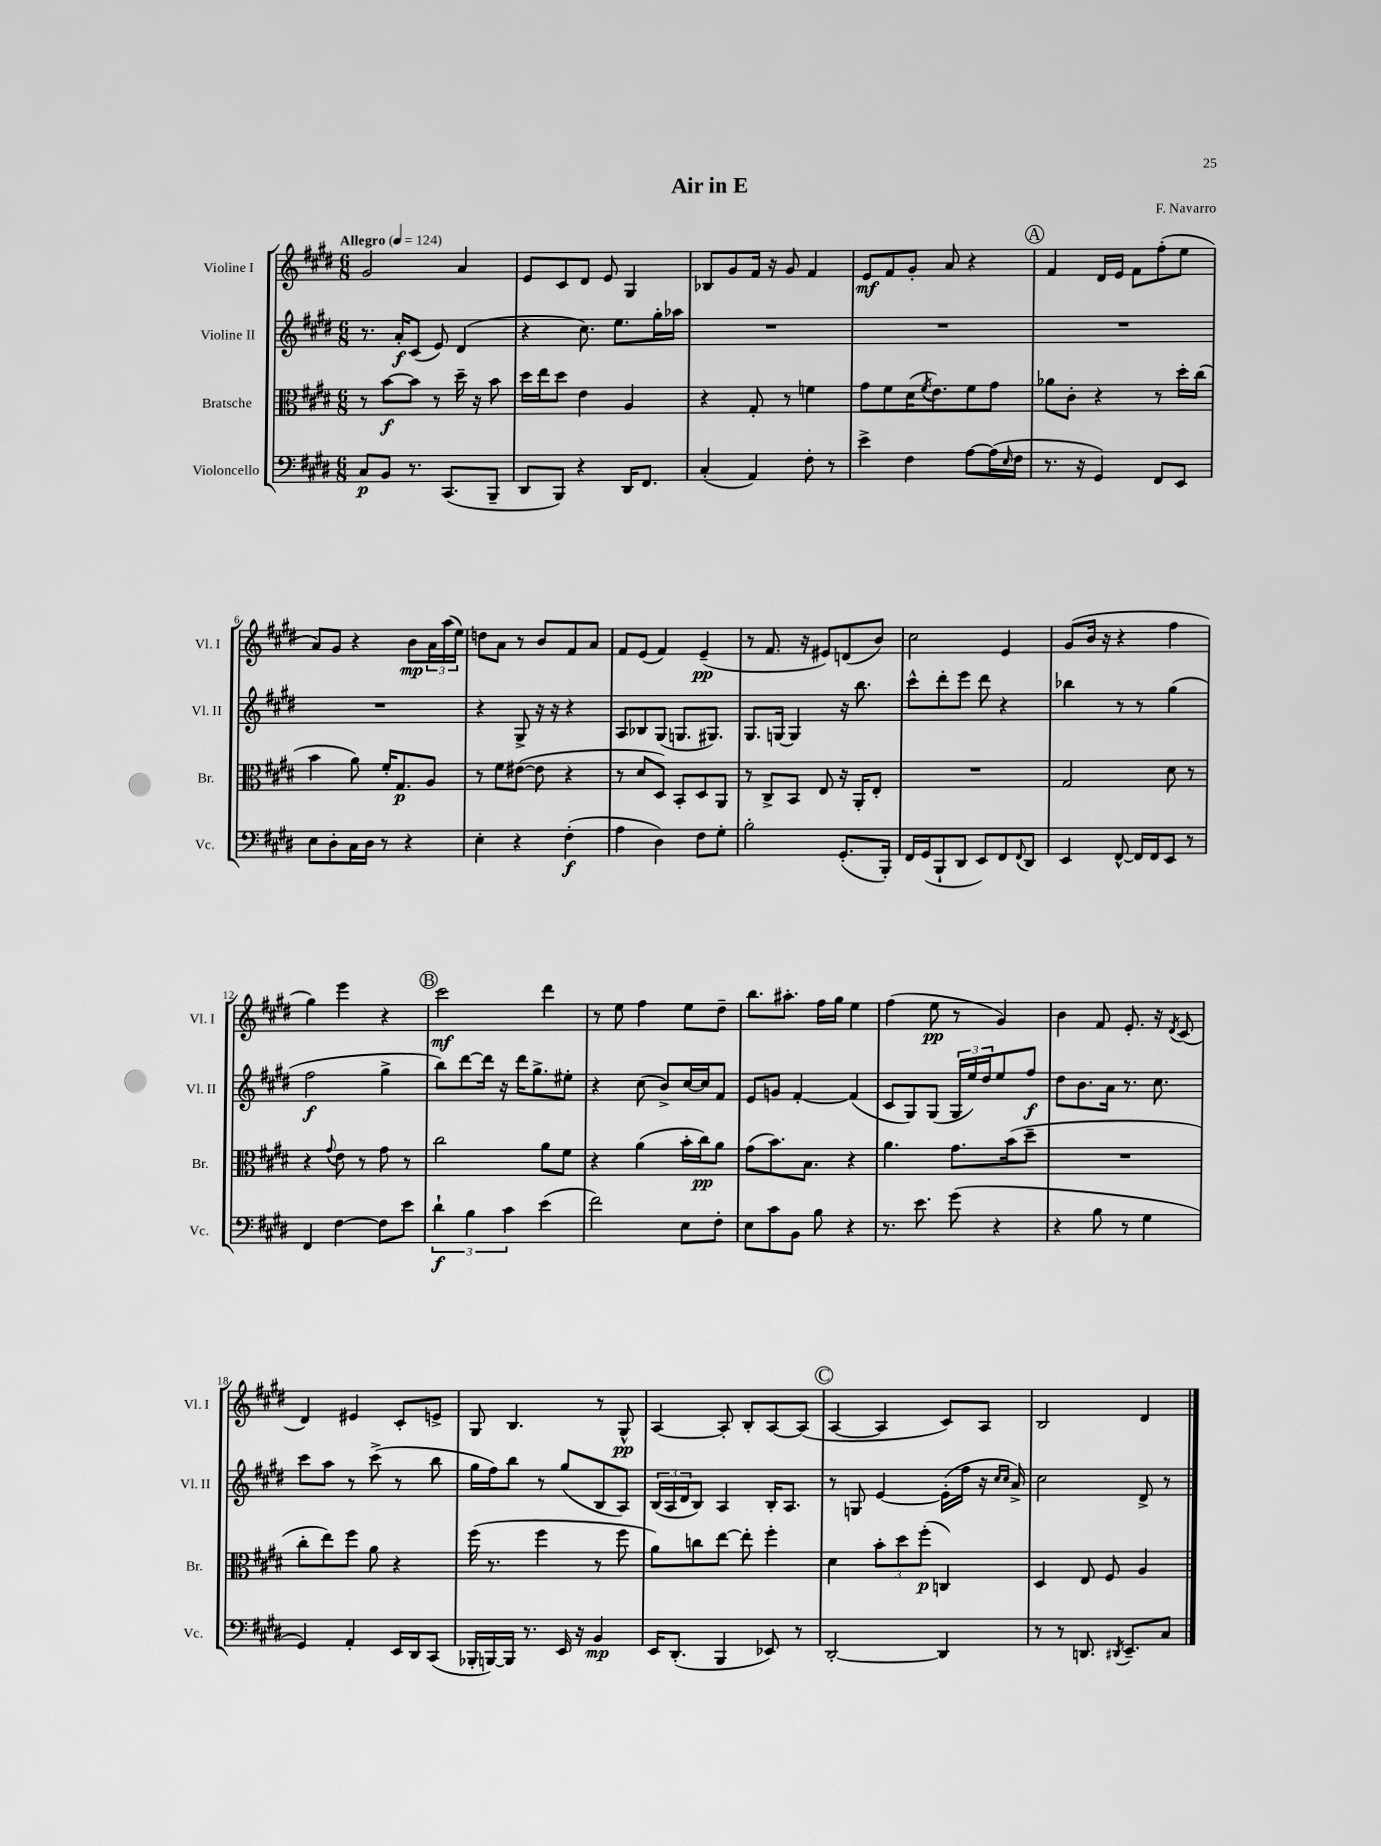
\header { title = "Air in E" composer = "F. Navarro" }
<<
\new StaffGroup <<
\new Staff = "s0" \with { instrumentName = "Violine I" shortInstrumentName = "Vl. I" } {
    \clef treble \key e \major \numericTimeSignature \time 6/8 \tempo "Allegro" 4 = 124
    gis'2 a'4 |
    e'8 cis'8 dis'8 e'8 gis4 |
    bes8 gis'8 fis'16 r16 gis'8 fis'4 |
    e'8\mf fis'8 gis'8-. a'8 r4 |
    \mark \markup { \circle "A" } fis'4 dis'16 e'16 fis'8 fis''8-.( e''8 |
    a'8) gis'8 r4 b'8\mp \tuplet 3/2 { a'16 a''16( e''16) } |
    d''8 a'8 r8 b'8 fis'8 a'8 |
    fis'8 e'8( fis'4) e'4--\pp( |
    r8 fis'8. r16 eis'8) d'8( b'8) |
    cis''2 e'4 |
    gis'8( b'16 r16 r4 fis''4 |
    gis''4) e'''4 r4 |
    \mark \markup { \circle "B" } cis'''2\mf dis'''4 |
    r8 e''8 fis''4 e''8 dis''8-- |
    b''8. ais''8.-. fis''16 gis''16 e''4 |
    fis''4( e''8\pp r8 gis'4) |
    b'4 fis'8 e'8.-. r16 \acciaccatura { dis'8 } cis'8( |
    dis'4) eis'4 cis'8-. e'8-> |
    gis8 b4. r8 gis8-^\pp |
    a4~ a8-. b8-. a8~ a8( |
    \mark \markup { \circle "C" } a4~ a4 cis'8) a8 |
    b2 dis'4 \bar "|." |
}
\new Staff = "s1" \with { instrumentName = "Violine II" shortInstrumentName = "Vl. II" } {
    \clef treble \key e \major \numericTimeSignature \time 6/8
    r8. a'16-.\f cis'8( e'8) dis'4( |
    r4 cis''8.) e''8. gis''16-. aes''16 |
    R2. |
    R2. |
    \mark \markup { \circle "A" } R2. |
    R2. |
    r4 gis8-> r16 r16 r4 |
    a8 bes8 gis8( g8. gis8.) |
    gis8. g16~ g4 r16 b''8. |
    cis'''8-^ dis'''8-. e'''8 dis'''8 r4 |
    bes''4 r8 r8 gis''4( |
    fis''2\f gis''4-> |
    \mark \markup { \circle "B" } b''8) dis'''8~ dis'''16 r16 dis'''16 gis''8.-> eis''8-. |
    r4 cis''8( b'8->) cis''16~ cis''16 fis'8 |
    e'8 g'8 fis'4~-. fis'4( |
    cis'8 gis8) gis8( \tuplet 3/2 { gis16 e''16) dis''16 } e''8 fis''8\f |
    dis''8 b'8. a'16 r8. cis''8. |
    cis'''8 a''8 r8 cis'''8->( r8 b''8 |
    gis''16 fis''16) b''8 r8 gis''8( b8 a8) |
    \tuplet 3/2 { b16( a16 dis'16 } b8) a4 b16-. a8. |
    \mark \markup { \circle "C" } r8 g8 e'4~ e'16-.( fis''16 r16 \grace { cis''16 cis''16 } a'16->) |
    cis''2 dis'8-> r8 \bar "|." |
}
\new Staff = "s2" \with { instrumentName = "Bratsche" shortInstrumentName = "Br." } {
    \clef alto \key e \major \numericTimeSignature \time 6/8
    r8 b'8~\f b'8 r8 dis''16-- r16 b'8 |
    dis''16 e''16 dis''8 e'4 a4 |
    r4 gis8-. r8 f'4 |
    gis'8 fis'8 dis'16( \acciaccatura { fis'8 } e'8.) fis'8 gis'8 |
    \mark \markup { \circle "A" } aes'8 cis'8-. r4 r8 dis''16-. cis''16( |
    b'4 a'8) fis'16-. gis8.\p a8 |
    r8 fis'8 eis'8~( eis'8 r4 |
    r8 dis'8 dis8) b,8-. dis8 a,8 |
    r8 cis8-> b,8 e8 r16 a,16-. e8-. |
    R2. |
    gis2 dis'8 r8 |
    r4 \appoggiatura { gis'8 } e'8 r8 gis'8 r8 |
    \mark \markup { \circle "B" } cis''2 a'8 fis'8 |
    r4 a'4( b'16-. cis''16\pp) a'8 |
    gis'8( b'8.) b8. r4 |
    a'4. gis'8. b'16( dis''8-- |
    R2. |
    cis''8-. e''8) fis''8 a'8 r4 |
    fis''16( r8. fis''4 r8 fis''8 |
    a'8) c''8 e''8~ e''8-. fis''4-. |
    \mark \markup { \circle "C" } dis'4 \tuplet 3/2 { b'8-. dis''8 fis''8-.\p( } c4) |
    dis4 e8 fis8 a4 \bar "|." |
}
\new Staff = "s3" \with { instrumentName = "Violoncello" shortInstrumentName = "Vc." } {
    \clef bass \key e \major \numericTimeSignature \time 6/8
    cis8\p b,8 r8. cis,8.( b,,8-- |
    dis,8 b,,8) r4 dis,16 fis,8. |
    cis4-.( a,4) fis8-. r8 |
    e'4-> fis4 a8~ a16( \grace { e16 } fis16 |
    \mark \markup { \circle "A" } r8. r16 gis,4) fis,8 e,8 |
    e8 dis8-. cis16 dis16 r8 r4 |
    e4-. r4 fis4-.\f( |
    a4 dis4) fis8 gis8-. |
    b2-. gis,8.-.( b,,16-.) |
    fis,16 gis,16( b,,8-! dis,8 e,8) fis,8 \appoggiatura { fis,8 } dis,8 |
    e,4 fis,8~-^ fis,16 fis,16 e,8 r8 |
    fis,4 fis4~ fis8 e'8 |
    \mark \markup { \circle "B" } \tuplet 3/2 { dis'4-!\f b4 cis'4 } e'4( |
    fis'2) e8 fis8-. |
    e8 cis'8 b,8 b8 r4 |
    r8. e'8. gis'8( r4 |
    r4 b8 r8 gis4 |
    gis,4) a,4-. e,16 dis,16 cis,8( |
    bes,,16-. b,,16~) b,,16 r8. e,16 r16 b,4\mp |
    e,16 dis,8.-.( b,,4 ees,8) r8 |
    \mark \markup { \circle "C" } dis,2~-. dis,4 |
    r8 r8 d,8. \acciaccatura { dis,8 } e,8.-- cis8 \bar "|." |
}
>>
>>
